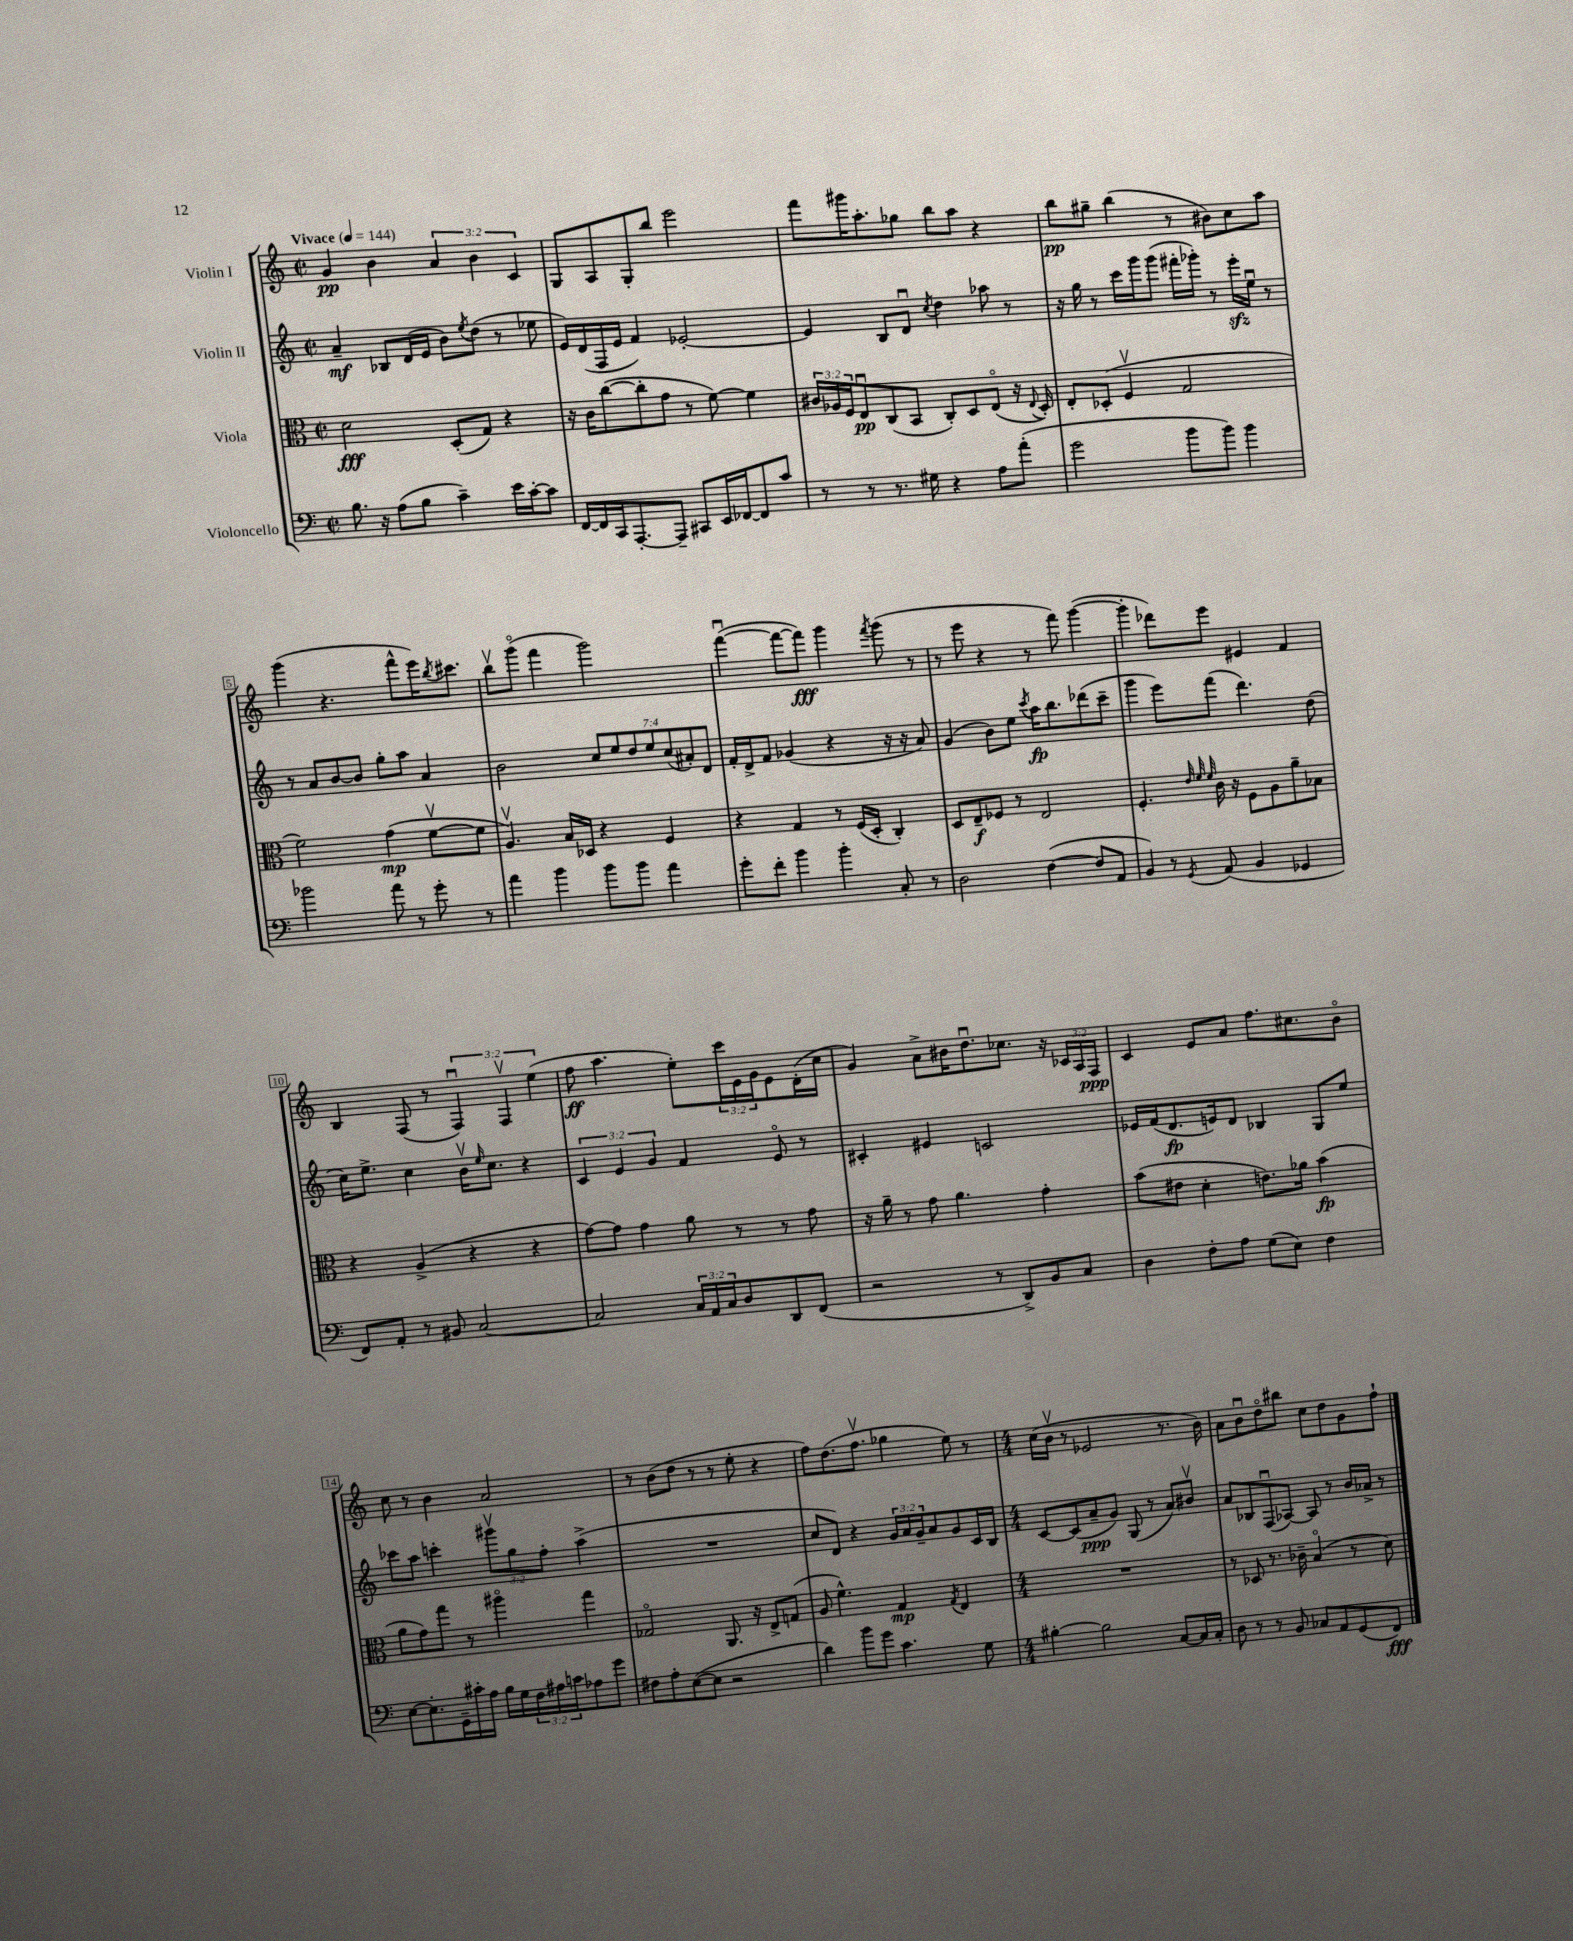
<<
\new StaffGroup <<
\new Staff = "s0" \with { instrumentName = "Violin I" } {
    \clef treble \key c \major \defaultTimeSignature \time 2/2 \override Staff.TupletNumber.text = #tuplet-number::calc-fraction-text \tempo "Vivace" 4 = 144
    g'4\pp b'4 \tuplet 3/2 { a'4 b'4 c'4 } |
    g8 a8 g8-. b''8 e'''2 |
    f'''8 gis'''16 a''8.-. ges''8 b''8 a''8 r4 |
    b''8\pp gis''8-- b''4( r8 bis'8) c''8 a''8 |
    g'''4( r4. f'''8-^ e'''16) \acciaccatura { b''8 } cis'''8. |
    b''8\upbow g'''8\flageolet( f'''4 g'''2) |
    f'''4~\downbow( f'''8~ f'''8\fff) g'''4 \acciaccatura { f'''8 } g'''8( r8 |
    r8 e'''8 r4 r8 f'''8) g'''4~( |
    g'''4-. des'''8) e'''8 eis'4 f'4 |
    b4 f8( r8 \tuplet 3/2 { f4\downbow) f4\upbow e''4( } |
    f''8\ff a''4. e''8-.) \tuplet 3/2 { c'''16 e'16 g'16 } e'8 d'16-.( c''16 |
    g'4) a'8-> bis'16 d''8.\downbow ces''8. r16 \tuplet 3/2 { ces'16 a16 f16\ppp } |
    c'4 e'8 a'8 f''8. cis''8. b'8\flageolet |
    c''8 r8 b'4 a'2 |
    r8 b'8( d''8 r8 r8 e''8-. r4 |
    f''8) d''8.( f''8.\upbow ges''4 e''8) r8 |
    \numericTimeSignature \time 4/4 c''16( b'16\upbow r8 ees'2 r8. b'16) |
    a'8 b'8\downbow d''8\flageolet bis''8 c''8 d''8 g'8 f''8-! \bar "|." |
}
\new Staff = "s1" \with { instrumentName = "Violin II" } {
    \clef treble \key c \major \defaultTimeSignature \time 2/2 \override Staff.TupletNumber.text = #tuplet-number::calc-fraction-text
    a'4--\mf bes8 d'16( e'16 b'8) \acciaccatura { e''8 } d''8( r8 ees''8 |
    e'16) d'16( f16 e'16 f'4) ees'2~-. |
    ees'4 b8 d'8\downbow \acciaccatura { c''8 } d''4 aes''8 r8 |
    r16 g''16 r8 c'''16 g'''16 g'''8( fis'''16-. ges'''16-.) r8 e'''16-.\sfz e''16\downbow r8 |
    r8 a'8 b'8~ b'8 g''8-. a''8 a'4 |
    b'2 \tuplet 7/4 { c''8 e''8 d''8 e''8 c''8( ais'8-.) d'8 } |
    f'16-. d'16-> f'8 ges'4( r4 r16 r16 a'8) |
    g'4( b'8) e''8 \acciaccatura { c'''8 } a''16\fp b''8. des'''8( c'''8-- |
    g'''4 e'''8) f'''8( d'''4.) d''8( |
    c''16) e''8.-> c''4 b'16\upbow \grace { e''16 } c''8. r4 |
    \tuplet 3/2 { c'4 e'4 g'4 } f'4 e'8\flageolet r8 |
    cis'4-. eis'4 c'2 |
    ees'16 f'16( d'8.\fp e'16) d'8 bes4 g8 e''8 |
    ces'''8 a''8 c'''4-. \tuplet 3/2 { gis'''8\upbow g''8 f''8-. } a''4->( |
    R1 |
    c''8 d'8) r4 \tuplet 3/2 { g'16 a'16 g'16-- } a'8 g'8 c'16 b16 |
    \numericTimeSignature \time 4/4 c'8~ c'8( a'8--\ppp g'8) g8( r8 a'8) bis'8\upbow |
    a'8 bes8 f8\downbow( aes8~) aes8 r8 b'16 aes'16-> r8 \bar "|." |
}
\new Staff = "s2" \with { instrumentName = "Viola" } {
    \clef alto \key c \major \defaultTimeSignature \time 2/2 \override Staff.TupletNumber.text = #tuplet-number::calc-fraction-text
    d'2\fff d8-.( g8) r4 |
    r16 c'16 c''8~( c''8-. g'8 r8 f'8~) f'4 |
    \tuplet 3/2 { cis'16 aes16 f16 } e8\downbow\pp c8( b,8 c8-.) d8 e8\flageolet( r16 \appoggiatura { e8 } d16-.) |
    e8-. des8-.( f4\upbow g2 |
    f'2) g'4\mp( f'8~\upbow f'8 |
    a4.\upbow) b16 des16 r4 f4 |
    r4 g4 r8 f16( d16-. c4-.) |
    d8 e8--\f fes8 r8 e2 |
    f4.-. \grace { e'32 f'32 f'32 } c'16 r16 f8 a8 a'8-- bes8 |
    r4 a4->( r4 r4 |
    g'8~) g'8 g'4 a'8 r8 r8 g'8 |
    r16 a'16-- r8 g'8 a'4. g'4-. |
    b'8( eis'8 d'4-. e'8.) aes'16 b'4\fp( |
    a'8 g'8) g''8 r8 ais''4\flageolet g''4 |
    ges2\flageolet a,8. r16 e8-> g8( |
    a8 f'4.-^) g4\mp \acciaccatura { g8 } e4 |
    \numericTimeSignature \time 4/4 R1 |
    r8 des8 r8. ces'16-- b4\flageolet( r8 d'8) \bar "|." |
}
\new Staff = "s3" \with { instrumentName = "Violoncello" } {
    \clef bass \key c \major \defaultTimeSignature \time 2/2 \override Staff.TupletNumber.text = #tuplet-number::calc-fraction-text
    b8. r16 a8( b8 c'4--) e'16 c'16~-. c'8 |
    f,16~ f,16 c,16 a,,8.~-. a,,8-- cis,8 e,16 fes,16~ fes,8 c'8 |
    r8 r8 r8. gis16 r4 a8 a'8-.( |
    g'2 b'8 b'8) b'4 |
    bes'2 a'8 r8 g'8-. r8 |
    a'4 b'4 b'8 b'8 a'4 |
    g'8-. f'8-. b'4 b'4-. c8-. r8 |
    d2 f4~( f8 a,8 |
    b,4) r8 \acciaccatura { g,8 } a,8( b,4 ges,4 |
    f,8) a,8-. r8 bis,8 c2~ |
    c2 \tuplet 3/2 { c16 a,16 c16 } d8 d,8 f,8( |
    r2 r8 d,8->) b,8 c8 |
    d4 f8-. a8 g8( e8) f4 |
    e8~ e8.-. g,16-- cis'16-. a16 b16 g16 \tuplet 3/2 { f16 ais16 c'16 } aes8 g'8 |
    fis8 a8-. e8~( e8 r2 |
    d'4) b'8 g'8 c'4. g8 |
    \numericTimeSignature \time 4/4 bis4~-. bis2 c8~ c16 c16-. |
    d8 r8 r8 b,8 ces8 a,8 g,8( f,8\fff) \bar "|." |
}
>>
>>
\layout { \context { \Score \override BarNumber.stencil = #(make-stencil-boxer 0.1 0.3 ly:text-interface::print) } }
